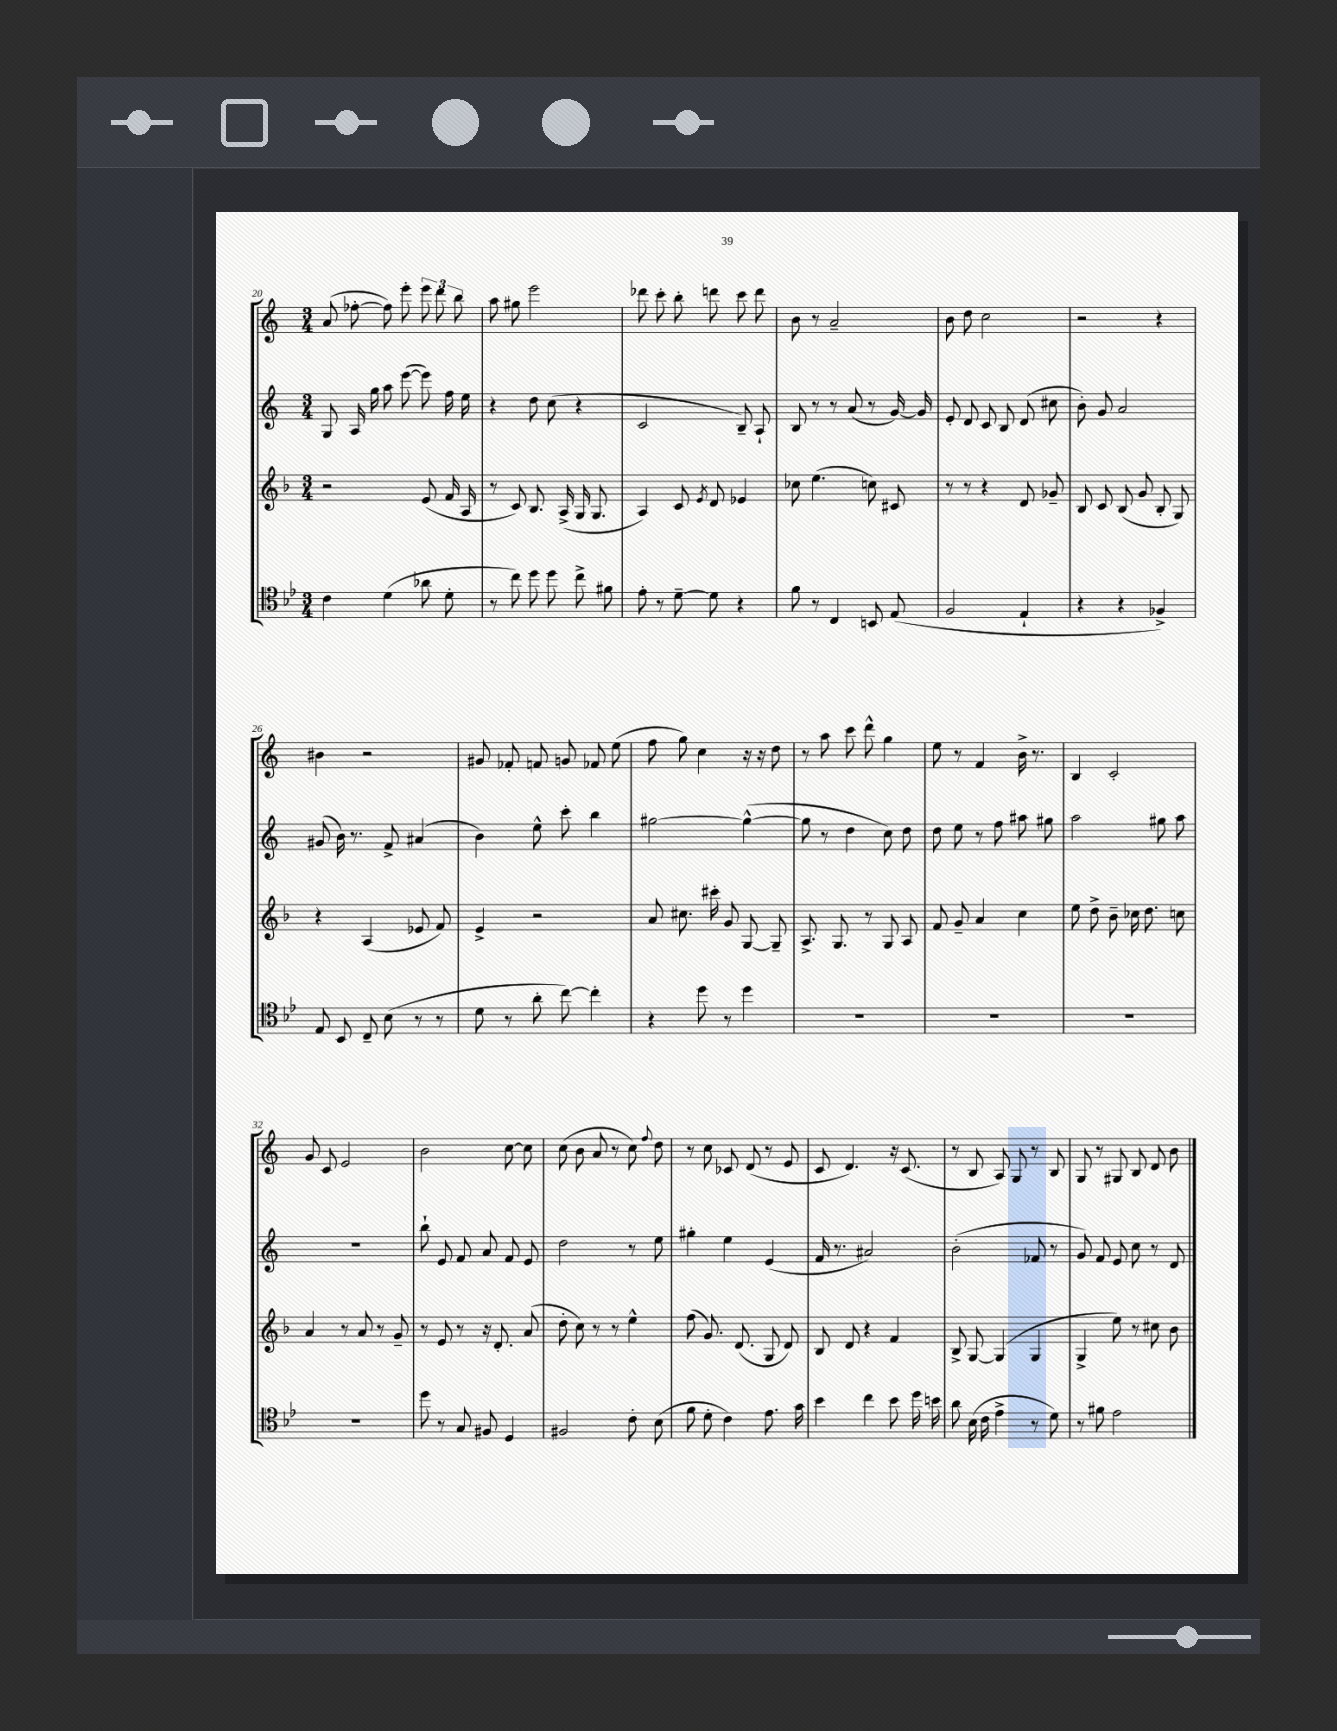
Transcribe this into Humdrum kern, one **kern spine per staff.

**kern	**kern	**kern	**kern
*part4	*part3	*part2	*part1
*staff4	*staff3	*staff2	*staff1
*clefC4	*clefG2	*clefG2	*clefG2
*k[b-e-]	*k[b-]	*k[]	*k[]
*M3/4	*M3/4	*M3/4	*M3/4
=20	=20	=20	=20
4c\	2r	8G/	(8a/
.	.	16A/	[8ff-X'\
.	.	16gg\	.
(4d\	.	8aa\	8ff-\])
.	.	([8eee\	8eee'\
8a-X\	(8e/	8eee\])	12eee\
.	.	.	12ddd\
8d'\	16f/	16ff\	.
.	.	.	12bb\
.	16A/	16ee\	.
=21	=21	=21	=21
8r	8r	4r	8aa\
8cc\)	8c/)	.	8gg#X\
8dd\	8.B-/	8dd\	2eee\
8dd\	.	(8cc\	.
.	(16A^/	.	.
8cc^\	16G/	4r	.
.	8.G/	.	.
8f#X\	.	.	.
=22	=22	=22	=22
8e-'\	4A/)	2c/	8ddd-X\
8r	.	.	8ccc'\
[8d~\	8c/	.	8bb'\
.	8qe/	.	.
8d\]	8d/	.	8dddn\
4r	4e-X/	8B~/)	8ccc\
.	.	8A`/	8ddd\
=23	=23	=23	=23
8f\	8cc-X\	8B/	8b\
8r	(4.ee\	8r	8r
4C/	.	8r	2a~/
.	.	(8a/	.
8BBn/	8ccn\)	8r	.
(8E-/	8c#X/	[16g/)	.
.	.	16g/]	.
=24	=24	=24	=24
2F/	8r	8e'/	8b\
.	8r	8d/	8dd\
.	4r	8c/	2cc\
.	.	8B/	.
4E-`/	8d/	(8d/	.
.	8g-X~/	8cc#X\	.
=25	=25	=25	=25
4r	8B-/	8b'\)	2r
.	8c/	8g/	.
4r	(8B-/	2a/	.
.	8g/	.	.
4F-X^/)	8B-'/	.	4r
.	8G/)	.	.
!!LO:LB:g=z
=26	=26	=26	=26
8E-/	4r	(8g#X/	4b#X\
8BB-/	.	16b\)	.
.	.	8.r	.
8C~/	(4A/	.	2r
(8B-\	.	8f^/	.
8r	8e-X/	(4a#X/	.
8r	8f/)	.	.
=27	=27	=27	=27
8d\	4e^/	4b\)	8g#X/
8r	.	.	8f-X'/
8a'\	2r	8ee^^\	8fn/
[8cc\)	.	8ccc'\	8gn/
4cc'\]	.	4bb\	8f-X/
.	.	.	(8ee\
=28	=28	=28	=28
4r	8a/	[2gg#X\	8ff\
.	8.cc#X\	.	8gg\)
8dd\	.	.	4cc\
.	16ccc#X'\	.	.
8r	8g/	.	.
4dd\	[8G/	(4gg#^^\_	16r
.	.	.	16r
.	8G~/]	.	8dd\
=29	=29	=29	=29
2.r	8.A^/	8gg#\]	8r
.	.	8r	8aa\
.	8.G/	.	.
.	.	4dd\	8ccc\
.	8r	.	8ddd^^\
.	8G/	8cc\)	4gg\
.	8A/	8dd\	.
=30	=30	=30	=30
2.r	8f/	8dd\	8ee\
.	8g~/	8ee\	8r
.	4a/	8r	4f/
.	.	8ff\	.
.	4cc\	8aa#X\	16b^\
.	.	.	8.r
.	.	8gg#X\	.
=31	=31	=31	=31
2.r	8ee\	2aa\	4B/
.	8dd^\	.	.
.	8b-~\	.	2c'/
.	16cc-X\	.	.
.	8.dd\	.	.
.	.	8gg#X\	.
.	8ccn\	8aa\	.
!!LO:LB:g=z
=32	=32	=32	=32
2.r	4a/	2.r	8g/
.	.	.	8c/
.	8r	.	2e/
.	8a/	.	.
.	8r	.	.
.	8g~/	.	.
=33	=33	=33	=33
8dd\	8r	8bb`\	2b\
8r	8e/	8e/	.
8G/	8r	8f/	.
8F#X/	16r	8a/	.
.	8.d'/	.	.
4D/	.	8f/	[8cc\
.	(8a/	8e/	8cc\]
=34	=34	=34	=34
2F#X/	8dd'\	2dd\	(8cc\
.	8cc\)	.	8b\
.	8r	.	8a/
.	8r	.	8r
8c'\	4ee^^\	8r	8cc\)
.	.	.	8qqff/
(8B-\	.	8ee\	8dd\
=35	=35	=35	=35
8f\	(8ff\	4gg#X'\	8r
8d'\	8.g/)	.	8cc\
4c\)	.	4ee\	8c-X/
.	(8.d/	.	.
.	.	.	(8d/
8.e-\	8G/	(4e/	8r
.	8d/)	.	8e/
16g\	.	.	.
=36	=36	=36	=36
4b-\	8B-/	16f/	8c/
.	.	8.r	.
.	8d/	.	4.d/)
4cc\	4r	2a#X/)	.
8b-\	4f/	.	16r
.	.	.	(8.c/
16dd\	.	.	.
16bn\	.	.	.
=37	=37	=37	=37
8a\	8B-^/	(2b'\	8r
(16B-\	[8G/	.	8B/
16c\	.	.	.
4e-^\	(4G/]	.	8A/)
.	.	.	8G/
8r	4G/	8f-X/	8r
8d\)	.	8r	8B/
=38	=38	=38	=38
8r	4G^/	8g/)	8G/
8f#X\	.	8f/	8r
2e-\	8ee\)	8e/	8G#X/
.	8r	8cc\	8B/
.	8cc#X\	8r	8d/
.	8b-\	8d/	8b\
==	==	==	==
*-	*-	*-	*-
